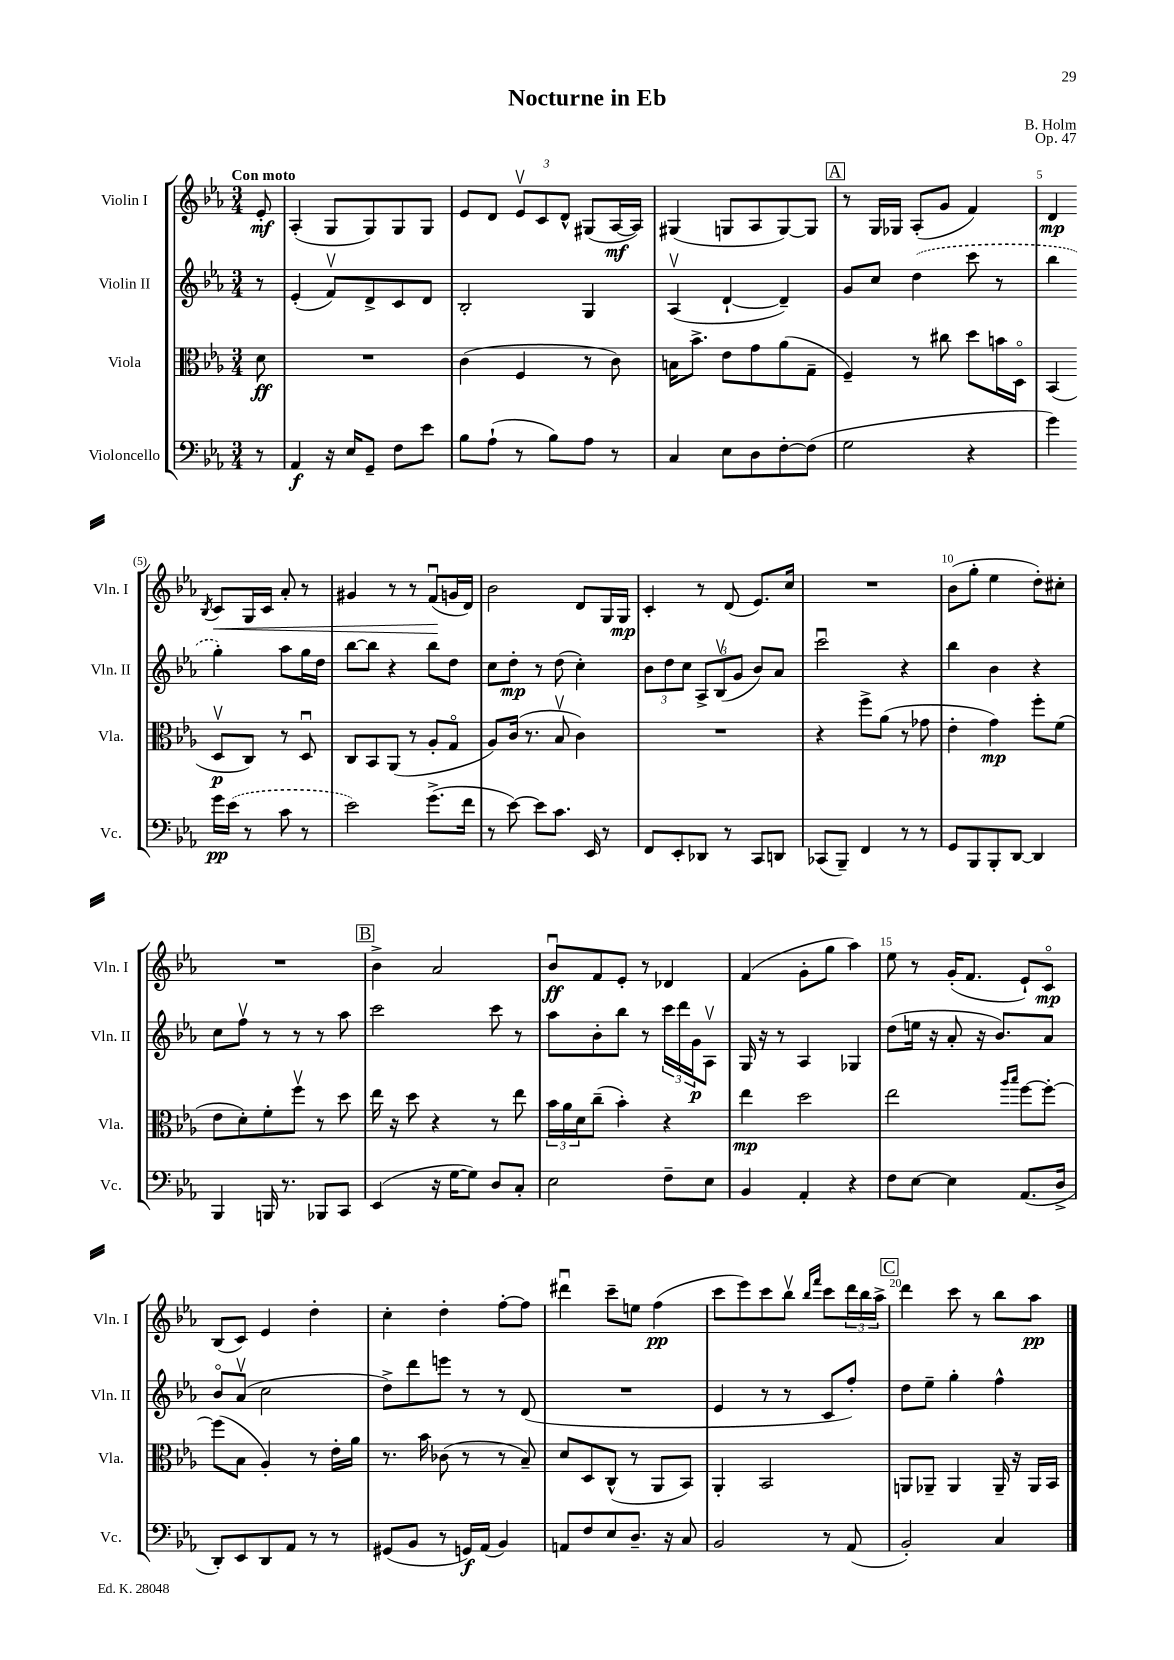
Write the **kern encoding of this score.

**kern	**kern	**kern	**kern
*staff4	*staff3	*staff2	*staff1
*clefF4	*clefC3	*clefG2	*clefG2
*k[b-e-a-]	*k[b-e-a-]	*k[b-e-a-]	*k[b-e-a-]
*M3/4	*M3/4	*M3/4	*M3/4
8r	8d\	8r	8e-'/
=	=	=	=
4AA-/	2.r	(4e-'/	(4A-'/
16r	.	8fv/L)	8G/L
16E-/LK	.	.	.
8GG~/J	.	8d^/	8G/)
8F\L	.	8c/	8G/
8e-\J	.	8d/J	8G/J
=	=	=	=
8B-\L	(4c\	2B-'/	8e-/L
(8A-`\J	.	.	8d/J
8r	4F/	.	12e-v/L
.	.	.	12c/
8B-\L)	.	.	.
.	.	.	12d^^/J
8A-\J	8r	4G/	(8G#/L
8r	8c\)	.	[16A-/L
.	.	.	16A-/]JJ)
=	=	=	=
4C/	16B\LK	(4A-v/	(4G#/
.	8.b-^\J	.	.
8E-\L	8e-\L	[4d`/	8G/L
8D\	8g\	.	8A-/
[8F'\	(8a-\	4d~/])	[8G/)
(8F\]J	8G~\J	.	8G/]J
=	=	=	=
2G\	4F~/)	8g/L	8r
.	.	8cc/J	16G/LL
.	.	.	16G-/JJ
.	8r	(4dd\	(8A-'/L
.	8cc#\	.	8g/J
4r	8dd\L	8ccc\	4f/)
.	16b\L	8r	.
.	16Do\JJ	.	.
=	=	=	=
4g\)	(4BB-/	4bb-\	4d/
.	.	.	8qB-/
16g\LL	8Dv/L	4gg'\)	8c/L
(16e-\JJ	.	.	.
8r	8C/J)	.	16G/L
.	.	.	16c/JJ
8c\	8r	8aa-\L	8a-'/
8r	8Du/	16gg\L	8r
.	.	16dd\JJ	.
=	=	=	=
2e-\)	8C/L	[8bb-\L	4g#/
.	8BB-/	8bb-\]J	.
.	(8AA-/J	4r	8r
.	8r	.	8r
(8.g^\L	8A-'/L	8bb-\L	(8fu/L
.	8Go/J	8dd\J	16g/L
16f\Jk	.	.	16d/JJ)
=	=	=	=
8r	8A-/L)	8cc\L	2b-\
[8e-\)	(16c/Jk	8dd'\J	.
.	8.r	.	.
8e-\]L	.	8r	.
8.c\J	8B-v/	(8dd\	.
.	4c\)	4cc'\)	8d/L
16EE-/	.	.	.
8r	.	.	16G/L
.	.	.	16G/JJ
=	=	=	=
8FF/L	2.r	12b-\L	4c'/
.	.	12dd\	.
8EE-'/	.	.	.
.	.	12cc\J	.
8DD-/J	.	12A-^/L	8r
.	.	(12B-v/	.
8r	.	.	(8d/
.	.	12g/J	.
8CC/L	.	8b-/L)	8.e-/L)
8DD/J	.	8a-/J	.
.	.	.	16cc/Jk
=	=	=	=
(8CC-/L	4r	2cccu\	2.r
8BBB-~/J)	.	.	.
4FF/	8ff^\L	.	.
.	(8a-\J	.	.
8r	8r	4r	.
8r	8g-\	.	.
=	=	=	=
8GG/L	4e-'\	4bb-\	(8b-\L
8BBB-/	.	.	8gg'\J
8BBB-'/	4g\)	4b-\	4ee-\
[8DD/J	.	.	.
4DD/]	8ff'\L	4r	8dd'\L)
.	(8f\J	.	8cc#'\J
=	=	=	=
4BBB-/	8e-\L	8cc\L	2.r
.	8d'\)	8ffv\J	.
16BBB/	8f'\	8r	.
8.r	.	.	.
.	8ffv\J	8r	.
8BBB-/L	8r	8r	.
8CC/J	8dd\	8aa-\	.
=	=	=	=
(4EE-/	16ee-\	2ccc\	4b-^\
.	16r	.	.
.	8dd\	.	.
16r	4r	.	2a-/
[16G\LK	.	.	.
8G\]J)	.	.	.
8D/L	8r	8ccc\	.
8C'/J	8ee-\	8r	.
=	=	=	=
2E-\	24b-\LL	8aa-\L	8b-u/L
.	24a-\	.	.
.	24d\J	.	.
.	(8cc~\J	8b-'\	8f/
.	4b-'\)	8bb-\J	8e-'/J
.	.	8r	8r
8F~\L	4r	24ccc\LL	4d-/
.	.	24ddd\	.
.	.	24g\J	.
8E-\J	.	8A-v\J	.
=	=	=	=
4BB-/	4ee-\	16G/	(4f/
.	.	16r	.
.	.	8r	.
4AA-'/	2dd\	4A-/	8g'\L
.	.	.	8gg\J
4r	.	4G-/	4aa-\)
=	=	=	=
8F\L	2ee-\	(8dd\L	8ee-\
[8E-\J	.	16ee\Jk	8r
.	.	16r	.
4E-\]	.	8a-'/	(16g'/LK
.	.	.	8.f/J
.	.	16r	.
.	.	8.b-/L)	.
.	16qqaa-/LL	.	.
.	16qqbb-/JJ	.	.
(8.AA-/L	[8ff\L	.	8e-`/L)
.	8ff'\_J	8a-/J	8co/J
16D^/Jk	.	.	.
=	=	=	=
8DD'/L)	(8ff\]L	8b-o/L	(8B-/L
8EE-/	8B-\J	(8a-v/J	8c/J)
8DD/	4A-'/)	2cc\	4e-/
8AA-/J	.	.	.
8r	8r	.	4dd'\
8r	16e-'\LL	.	.
.	16a-\JJ	.	.
=	=	=	=
(8GG#/L	8.r	8dd^\L)	4cc'\
8BB-/J	.	8ddd\	.
.	16b-\	.	.
8r	(8c-\	8eee\J	4dd'\
16GG/LL)	8r	8r	.
(16AA-/JJ	.	.	.
4BB-/)	8r	8r	[8ff'\L
.	8B-~/)	(8d/	8ff\]J
=	=	=	=
8AA/L	8d/L	2.r	4ddd#u\
8F/	8D/	.	.
8E-/	(8C^^/J	.	8ccc~\L
8.D~/J	8r	.	8ee\J
.	8AA-/L	.	(4ff\
16r	.	.	.
8C/	8BB-/J)	.	.
=	=	=	=
2BB-/	4AA-'/	4e-/	8ccc\L
.	.	.	8eee-\)
.	2BB-/	8r	8ccc\
.	.	8r	8bb-v\J
.	.	.	16qqbb-/LL
.	.	.	16qqfff/JJ
8r	.	8c/L	8ccc\L
(8AA-/	.	8ff'/J)	24ddd\L
.	.	.	24bb-\
.	.	.	24aa-^\JJ
=	=	=	=
2BB-'/)	8AA/L	8dd\L	4ddd\
.	8AA-~/J	8ee-~\J	.
.	4AA-/	4gg'\	8ccc\
.	.	.	8r
4C/	16AA-~/	4ff^^\	8bb-\L
.	16r	.	.
.	16AA-/LL	.	8aa-\J
.	16BB-/JJ	.	.
==	==	==	==
*-	*-	*-	*-
